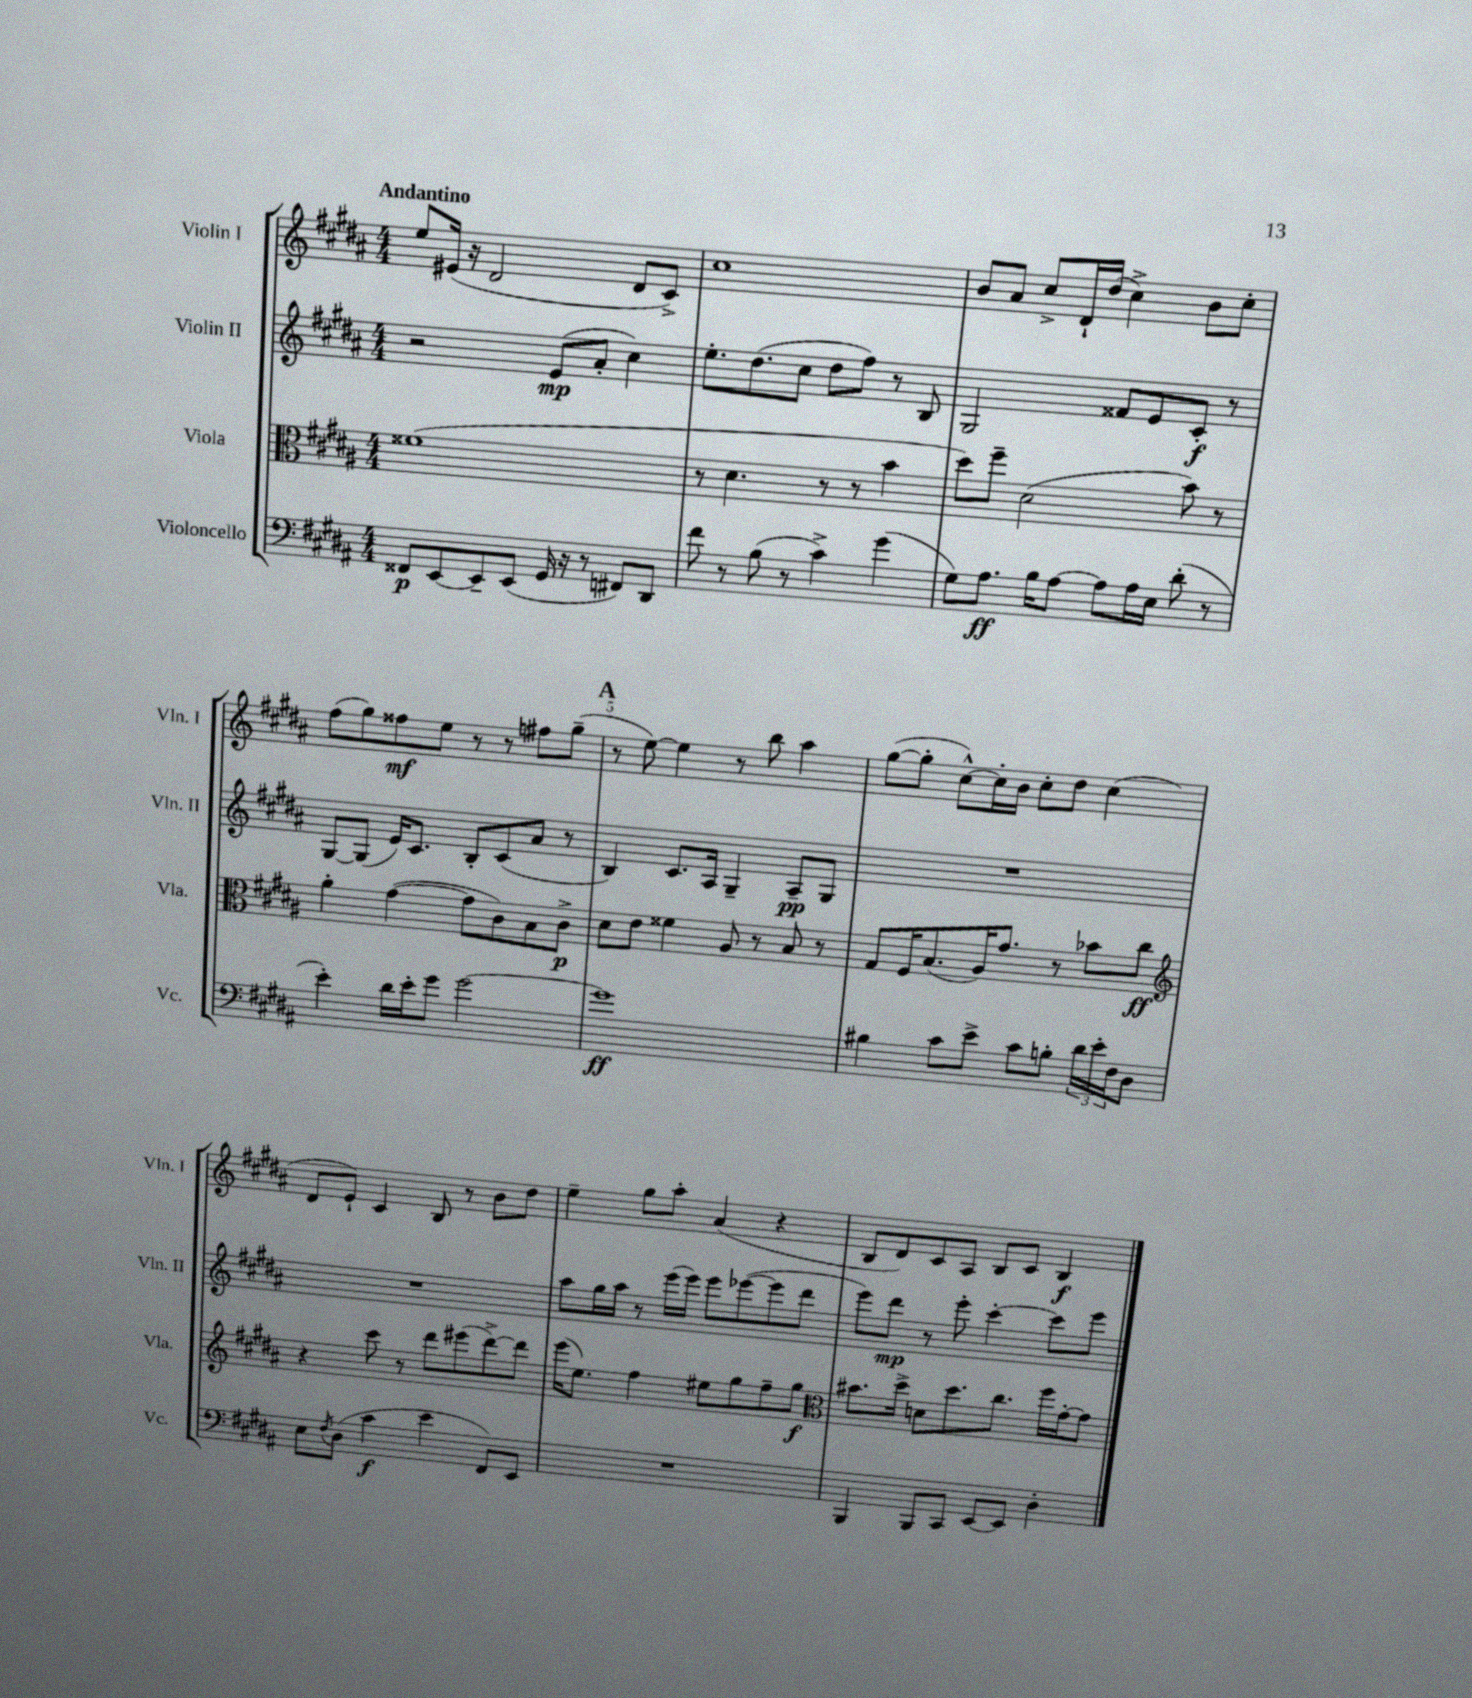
<<
\new StaffGroup <<
\new Staff = "s0" \with { instrumentName = "Violin I" shortInstrumentName = "Vln. I" } {
    \clef treble \key b \major \numericTimeSignature \time 4/4 \tempo "Andantino"
    e''8 eis'16( r16 dis'2 dis'8 cis'8->) |
    cis''1 |
    b'8 ais'8 cis''8-> dis'16-! dis''16( cis''4->) b'8 cis''8-. |
    fis''8( gis''8) fisis''8\mf e''8 r8 r8 fis''8 gis''8--( |
    \mark \markup { \bold "A" } r8 e''8~) e''4 r8 b''8 ais''4 |
    gis''8~( gis''8-. cis''8~-^) cis''16-. b'16 cis''8-. dis''8 cis''4( |
    dis'8 e'8-!) cis'4 b8 r8 b'8 dis''8 |
    e''4-- gis''8 ais''8-. ais'4( r4 |
    b8 dis'8) cis'8 ais8 b8 cis'8 b4\f \bar "|." |
}
\new Staff = "s1" \with { instrumentName = "Violin II" shortInstrumentName = "Vln. II" } {
    \clef treble \key b \major \numericTimeSignature \time 4/4
    r2 e'8\mp( ais'8-. cis''4) |
    e''8.-. dis''8.( cis''8 dis''8 fis''8) r8 b8 |
    gis2 fisis'8 e'8 cis'8-.\f r8 |
    gis8~ gis8( e'16) cis'8. b8-. cis'8( ais'8 r8 |
    \mark \markup { \bold "A" } b4) cis'8. ais16 gis4-- ais8--\pp gis8 |
    R1 |
    R1 |
    ais''8 gis''16 ais''16 r8 e'''16( e'''16) e'''8 ees'''8~( ees'''8 dis'''8 |
    e'''8) dis'''8\mp r8 e'''8-. cis'''4~-. cis'''8 e'''8 \bar "|." |
}
\new Staff = "s2" \with { instrumentName = "Viola" shortInstrumentName = "Vla." } {
    \clef alto \key b \major \numericTimeSignature \time 4/4
    fisis'1( |
    r8 dis'4. r8 r8 b'4 |
    dis''8) fis''8-- dis'2( b'8) r8 |
    ais'4-. gis'4~( gis'8 cis'8) b8 cis'8->\p |
    \mark \markup { \bold "A" } dis'8 e'8 fisis'4 ais8 r8 b8 r8 |
    gis8 fis16 b8.( ais16) gis'8. r8 bes'8 cis''8\ff |
    \clef treble r4 cis'''8 r8 dis'''8 eis'''8( dis'''8~->) dis'''8 |
    e'''16( e''8.) fis''4 eis''8 gis''8 fis''8-- gis''8\f |
    \clef alto bis'8. dis''16-> d'8 dis''8. cis''8. fis''16 gis'16~-. gis'8 \bar "|." |
}
\new Staff = "s3" \with { instrumentName = "Violoncello" shortInstrumentName = "Vc." } {
    \clef bass \key b \major \numericTimeSignature \time 4/4
    fisis,8\p e,8~ e,8-- e,8( gis,16 r16 r8 fis,8) dis,8 |
    fis'8 r8 b8( r8 cis'4->) gis'4( |
    gis8) ais8.\ff b16 ais8~ ais8 ais16 e16 dis'8-.( r8 |
    e'4-.) dis'16 e'16-. gis'8 gis'2~ |
    \mark \markup { \bold "A" } gis'1\ff |
    bis4 cis'8 e'8-> cis'8 b8-. \tuplet 3/2 { dis'16 e'16-. fis16 } dis8 |
    e8 \acciaccatura { fis8 } dis8( cis'4\f e'4 fis,8) e,8 |
    R1 |
    b,,4 b,,8 cis,8 e,8~ e,8 dis4-. \bar "|." |
}
>>
>>
\layout { \context { \Score \override BarNumber.break-visibility = ##(#f #t #t) barNumberVisibility = #(every-nth-bar-number-visible 5) } }
